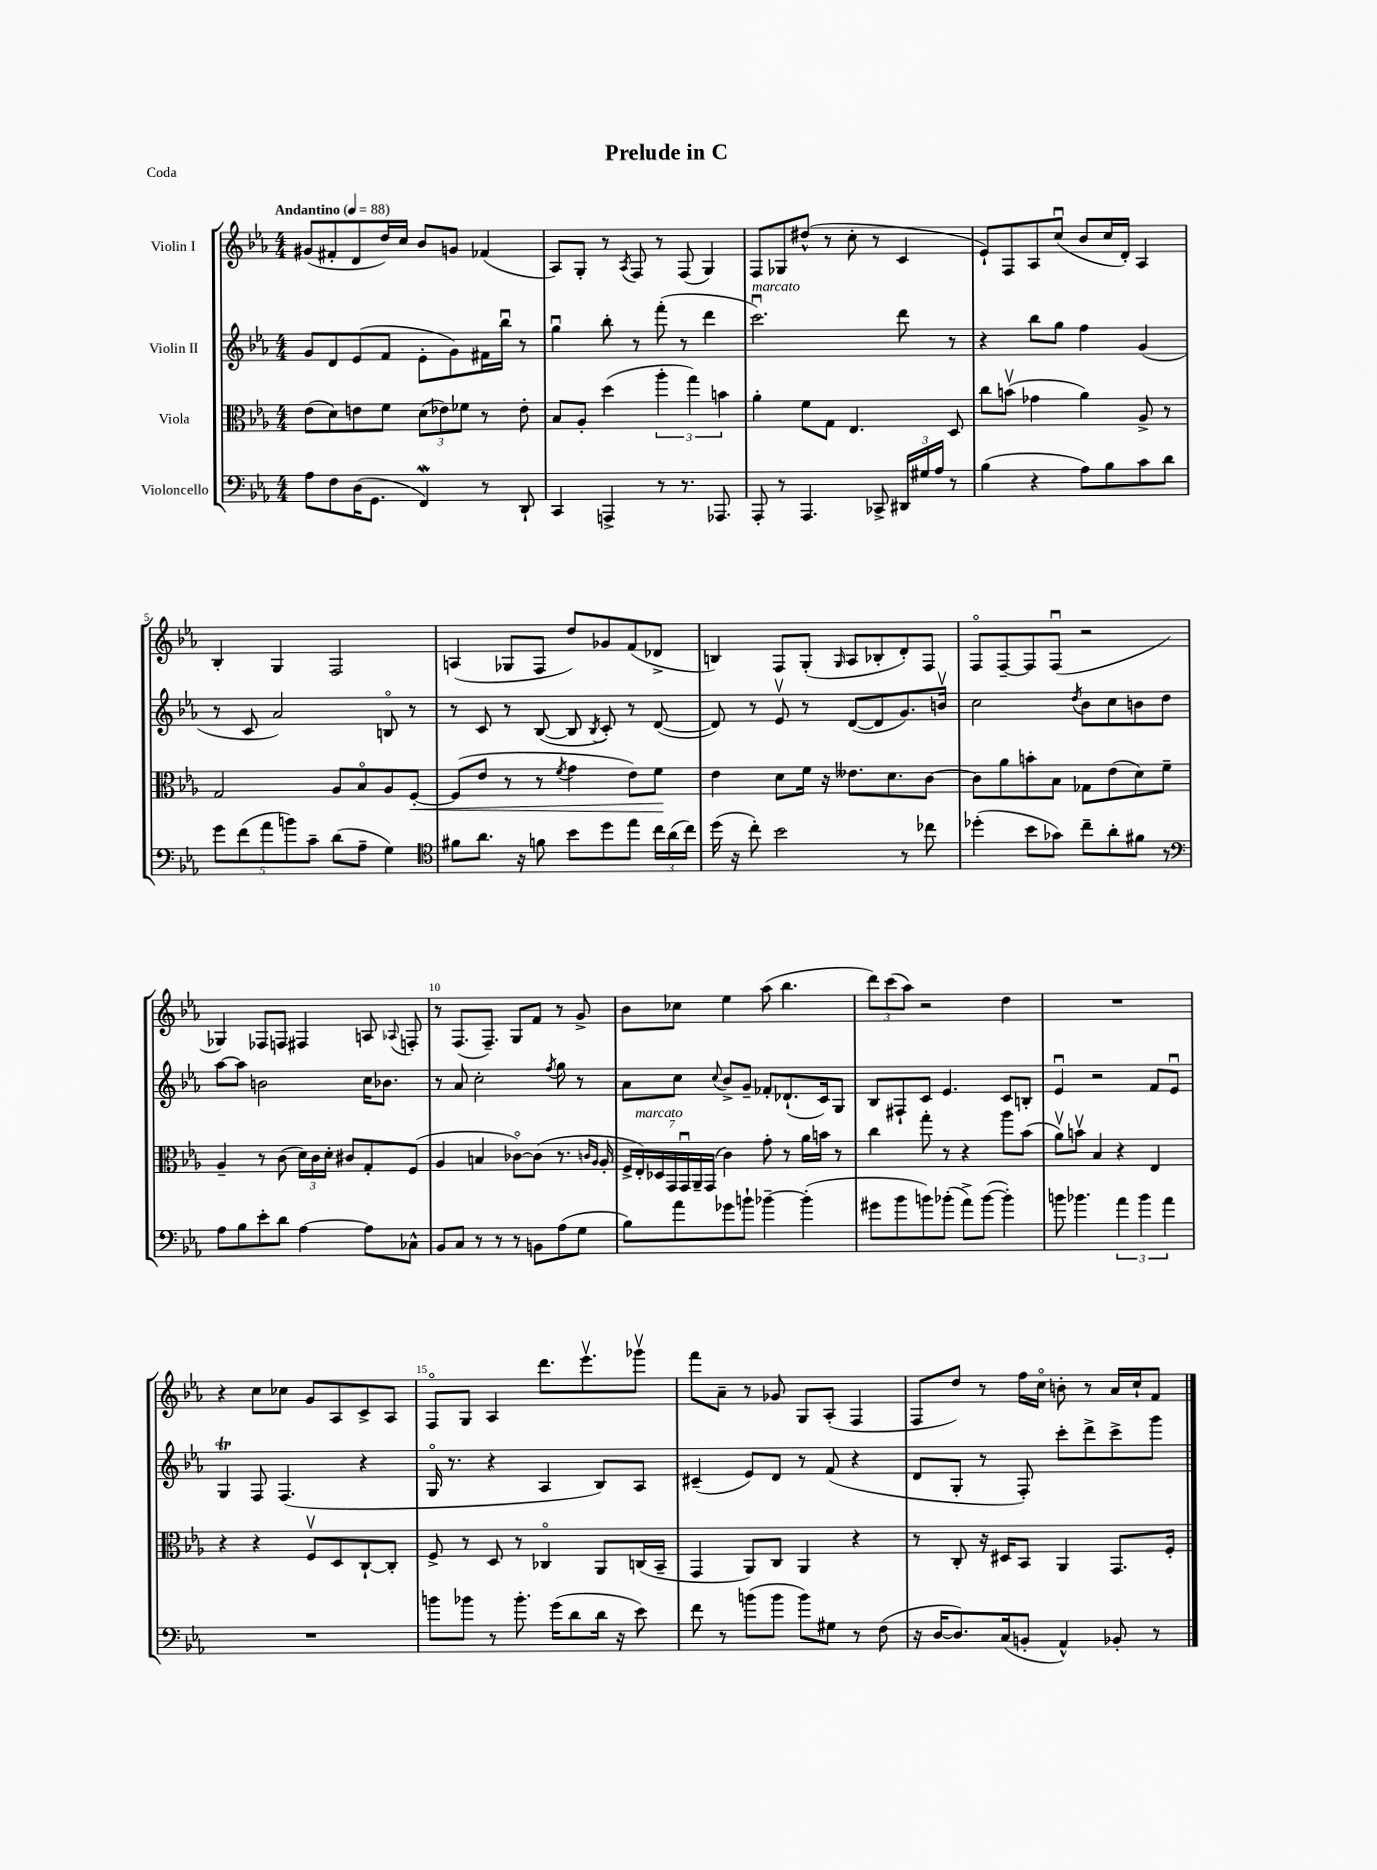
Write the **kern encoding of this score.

**kern	**kern	**kern	**kern
*staff4	*staff3	*staff2	*staff1
*clefF4	*clefC3	*clefG2	*clefG2
*k[b-e-a-]	*k[b-e-a-]	*k[b-e-a-]	*k[b-e-a-]
*M4/4	*M4/4	*M4/4	*M4/4
*MM88	*MM88	*MM88	*MM88
8A-	(8e-	8g	(8g#
8F	8d)	8d	8f#'
(16D	8e	(8e-	8d
8.GG	.	.	.
.	8f	8f	16dd)
.	.	.	16cc
4FF)	(12d	8e-'	8b-
.	12e-)	.	.
.	.	8g)	8g
.	12f-	.	.
8r	8r	16f#	(4f-
.	.	16bb-u	.
8DD`	8e-'	8r	.
=	=	=	=
4CC	8B-	4ggu	8A-)
.	8A-'	.	8G'
4AAA^	(4dd	8bb-'	8r
.	.	.	8qA-
.	.	8r	8F
8r	6aa-'	(8fff'	8r
8.r	.	8r	(8F
.	6gg)	.	.
.	.	4ddd	4G)
8.AAA-	.	.	.
.	6b	.	.
=	=	=	=
8AAA-'	4a-'	2.cccu)	8F
8r	.	.	8G-
4.AAA-	8f	.	(8dd#^^
.	8G	.	8r
.	4.E-	.	8cc'
8CC-^	.	.	8r
24DD#	.	8ddd	4c
24G#	.	.	.
24A-	.	.	.
8r	8D	8r	.
=	=	=	=
(4B-	8cc	4r	8e-`)
.	(8bv	.	8F
4r	4g-	8bb-	8A-
.	.	8gg	(8ccu
8A-)	4a-)	4ff	8b-
8B-	.	.	16cc
.	.	.	16d')
8c	8A-^	(4g	4A-
8d	8r	.	.
=	=	=	=
10g	2G	8r	4B-'
(10f	.	.	.
.	.	8c	.
10a-	.	.	.
.	.	2a-)	4G
10b)	.	.	.
10c~	.	.	.
(8d	8A-	.	2F
8A-~	8B-o	.	.
4G)	8A-	8Bo	.
.	[8F'	8r	.
=	=	=	=
*clefC4	*	*	*
8f#	(8F]	8r	(4A
8.a-	8e-	8c	.
.	8r	8r	8G-
16r	.	.	.
8f	8r	([8B-	8F
.	8qf	.	.
8b-	4g	8B-]	8dd)
.	.	8qB-	.
8dd	.	8c')	8g-
8ee-	8e-)	8r	(8f
24cc	8f	([8d	8d-^
(24a-	.	.	.
24cc)	.	.	.
=	=	=	=
(16dd	4e-	8d])	4B)
16r	.	.	.
8cc')	.	8r	.
2b-	8d	8e-v	8F
.	16f	8r	(8G'
.	16r	.	.
.	.	.	16qqG
.	8.e--	([8d	8A-
.	.	8d]	8B-'
.	8.d	.	.
8r	.	8.g)	8d')
8cc-	[8c	.	8F
.	.	16bv	.
=	=	=	=
(4dd-'	8c]	2cc	8Fo
.	8a-	.	[8F~
8b-	8b'	.	8F]
8g-)	8B-	.	(8Fu
.	.	8qdd	.
8cc~	8G-	8b-	2r
8a-'	(8e-	8cc	.
8f#	8d)	8b	.
8r	8f~	8dd	.
=	=	=	=
*clefF4	*	*	*
8A-	4A-~	[8aa-	4G-)
8B-	.	8aa-]	.
8e-'	8r	2b	8F-
8d	(8c	.	8F
[4A-	24d)	.	4F#
.	24c	.	.
.	24d'	.	.
.	8c#	.	.
8A-]	8G'	16cc	8A
.	.	8.b-	.
.	.	.	8qqA-
8C-^^	(8F	.	8F'
=	=	=	=
8BB-	4A-	8r	8r
8C	.	8a-	(8.F
8r	4B	2cc'	.
.	.	.	8.F~)
8r	.	.	.
8r	[8c-o)	.	8G
8BB	(8c-]	.	8f
.	.	8qff	.
(8A-	8.r	8gg	8r
8G	.	8r	8g^
.	16qqc	.	.
.	16qqA-	.	.
.	16A-'	.	.
=	=	=	=
8B-)	28F^	8a-	8b-
.	28E-')	.	.
.	28D-	.	.
.	28GG	.	.
8a-	.	8cc	8cc-
.	28GGu	.	.
.	28AA-~	.	.
.	(28GG	.	.
.	.	8qqcc	.
8g-	4c)	8b-^	4ee-
8b`	.	8g~	.
[4b-~	8g'	8f-'	(8aa-
.	8r	(8.d-`	4.bb-
(4b-']	16a-	.	.
.	16b	16c)	.
.	8r	8G	.
=	=	=	=
8g#	4cc	8B-	12ddd)
.	.	.	(12ccc
8b-	.	8F#`	.
.	.	.	12aa-)
8b)	8gg'	8c	2r
(8b-'	8r	4.e-	.
8a-^)	4r	.	.
([8b-	.	.	.
4b-'])	8aa-	8c	4dd
.	(8b-	8B'	.
=	=	=	=
8b	8a-v)	4e-u	1r
4.b-	8bv	.	.
.	4B-	2r	.
6a-	4r	.	.
6b-	.	.	.
.	4E-	8f	.
6a-	.	.	.
.	.	8e-u	.
=	=	=	=
1r	4r	4G	4r
.	4r	8F	8cc
.	.	(4.F	8cc-
.	8Fv	.	8g
.	8D	.	8A-
.	[8C`	4r	8c^
.	8C']	.	8A-
=	=	=	=
8b	8F^	16Go	8Fo
.	.	8.r	.
8b-	8r	.	8G
8r	8D	4r	4A-
8.b-'	8r	.	.
.	4C-o	4A-	8.ddd
(16g	.	.	.
8d	.	.	.
.	.	.	8.eee-v
16d	8AA-	8B-)	.
16r	.	.	.
8e-)	(16C	8A-	8ggg-v
.	16BB-~	.	.
=	=	=	=
8f	4GG	(4c#~	8fff
8r	.	.	8a-~
(8b	8AA-)	8e-)	8r
8b	8C	8d	8g-
8b)	4AA-	8r	8G
8G#	.	(8f	(8A-'
8r	4r	4r	4F
(8F	.	.	.
=	=	=	=
16r	8r	8d	8F
[16D	.	.	.
8.D])	8C'	8G'	8dd)
.	16r	8r	8r
(16C	16D#	.	.
8BB'	8BB-	8F')	16ff
.	.	.	16cco
4AA-^^)	4AA-	8ccc'	8b'
.	.	8ddd^	8r
8BB-'	8.GG	8ccc^	16a-
.	.	.	16cc`
8r	.	8ggg	8f
.	16F'	.	.
==	==	==	==
*-	*-	*-	*-
